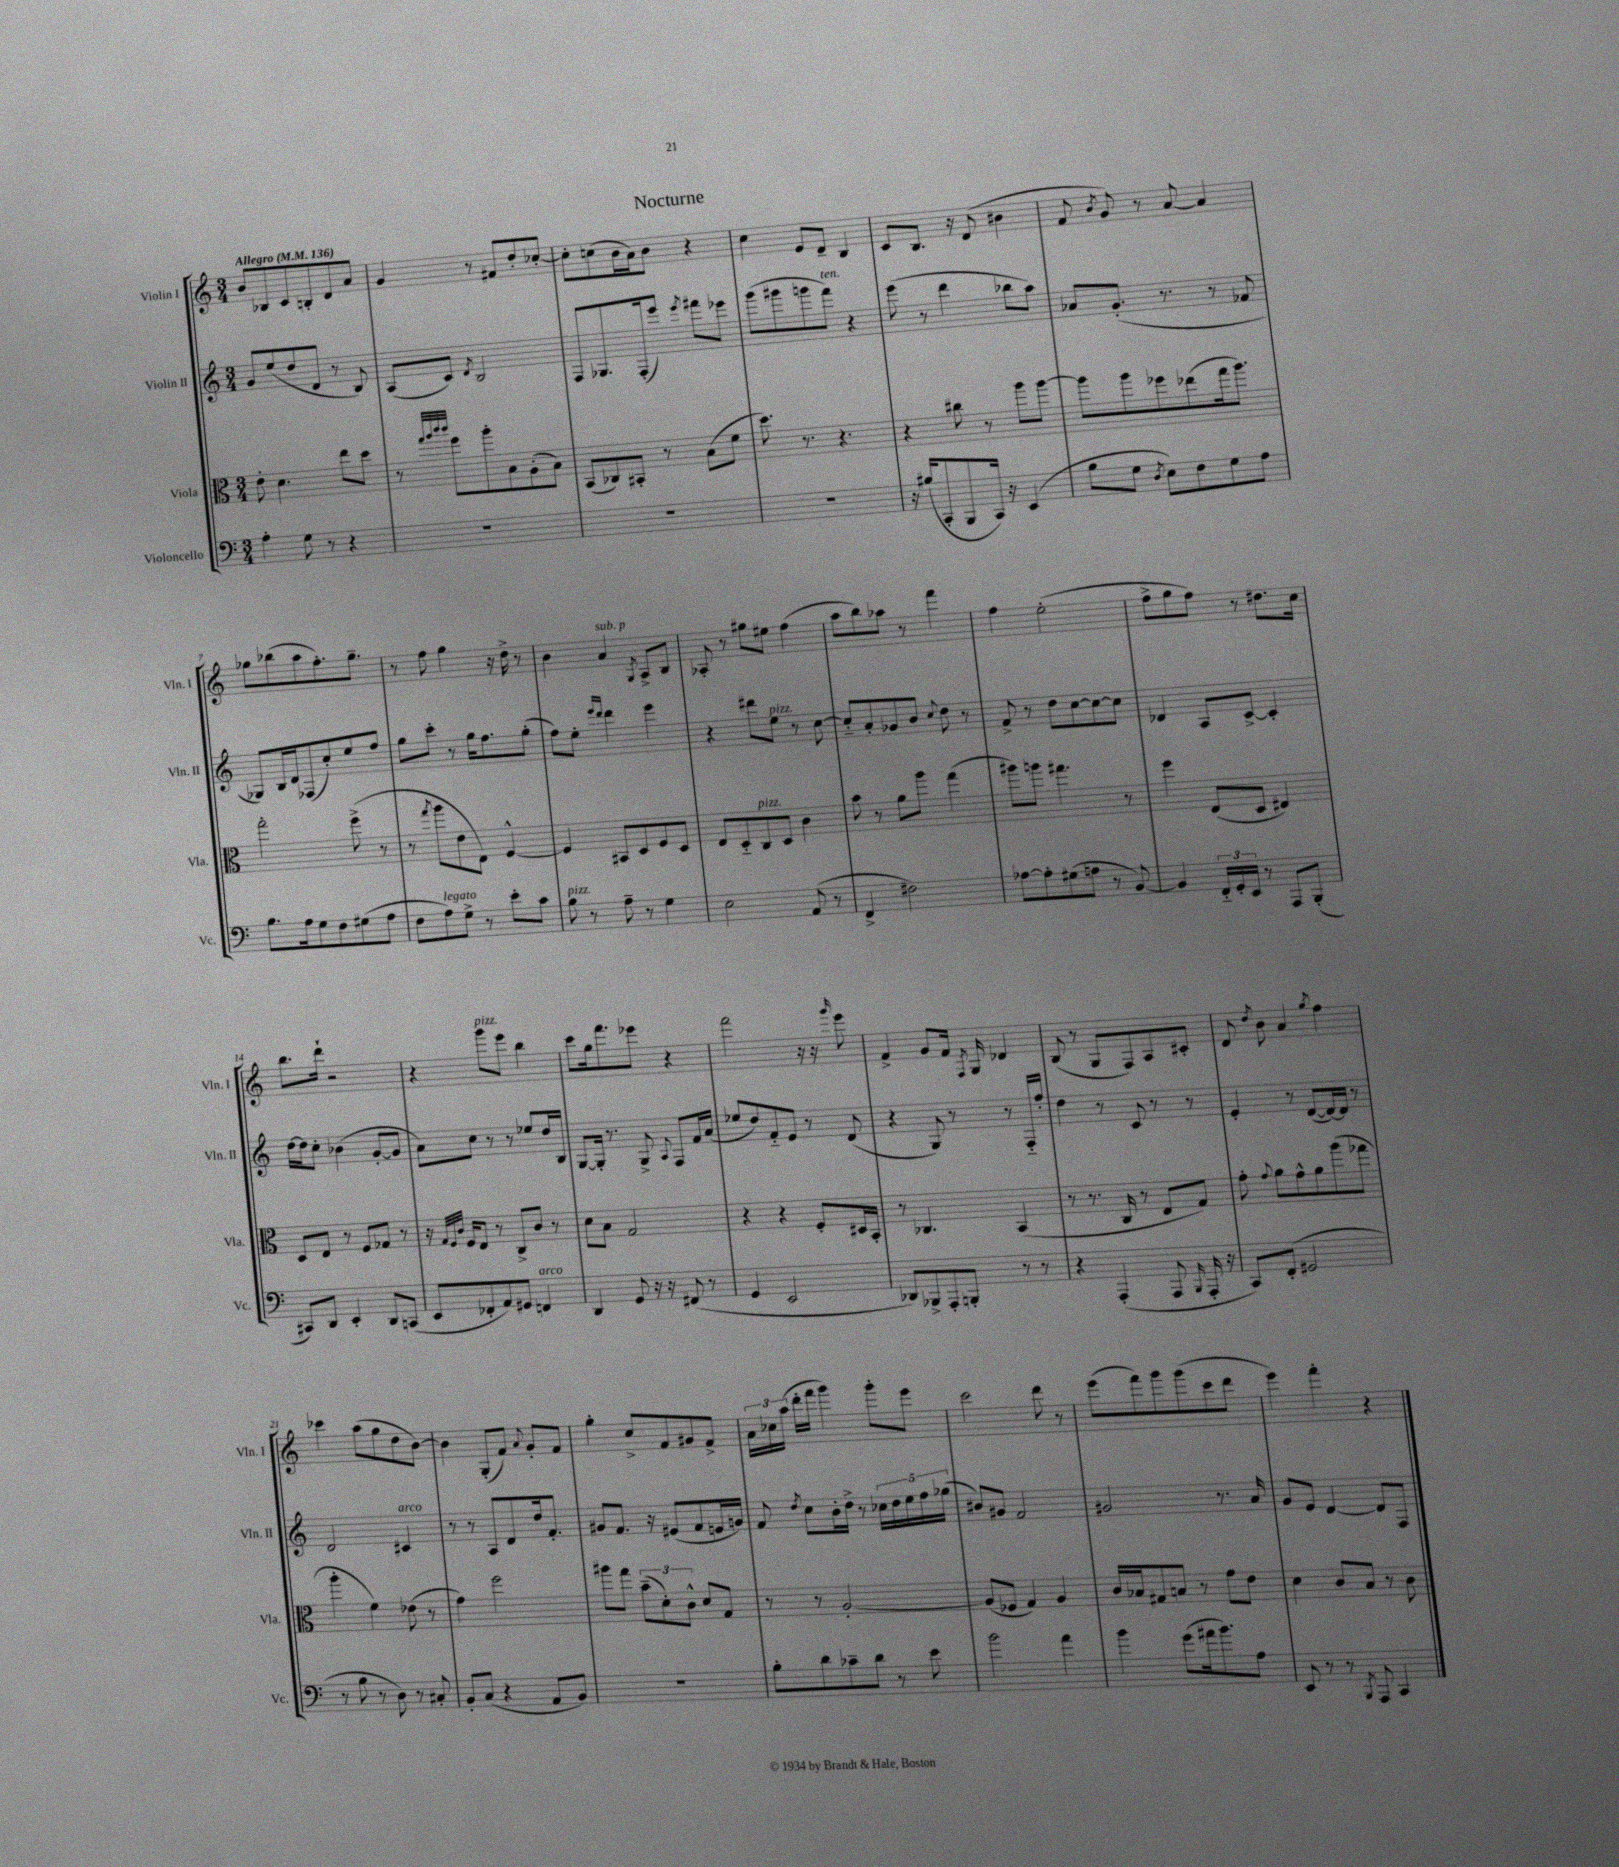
\header { title = "Nocturne" }
<<
\new StaffGroup <<
\new Staff = "s0" \with { instrumentName = "Violin I" shortInstrumentName = "Vln. I" } {
    \clef treble \key c \major \numericTimeSignature \time 3/4 \tempo "Allegro" 4 = 136
    \autoBeamOff b'8[ bes8 c'8 b8-. d'8 a'8] |
    g'4 r8 fis'8[ d''8-. ces''8]~-. |
    ces''8[-. c''8( b'16 a'16) b'8] r4 |
    c''4 e'8[ d'8]-- b4 |
    c'8[ b8.] r16 d'8( bis'4 |
    f'8 \acciaccatura { b'8 } g'8) r8 a'8~ a'4 |
    ges''8[ bes''8( a''8 f''8.-.) ges''8.]-- |
    r8 f''8 g''4 r16 d''16-> r8 |
    b'4 a'4^\markup { \italic "sub. p" } \acciaccatura { g8 } a8[-> b8] |
    aes8-. r8 gis''8[ eis''8] f''4( |
    a''8[ b''8) aes''8] r8 f'''4 |
    f''4 e''2-.( |
    f''8[-> g''8 f''8]) r8 dis''8.[ c''16] |
    b''8.[ d'''16]-! r2 |
    r4 g'''8[^\markup { \italic "pizz." } e'''8] b''4 |
    c'''8[ g''16 f'''8. ees'''8] r4 |
    f'''2 r16 r16 \grace { g'''16 } e'''8 |
    f'4-> g'8[ f'16] \acciaccatura { f8 } g16 des'4 |
    b8( r8 g8[ f8) a8 cis'8]-. |
    d'8 \acciaccatura { d''8 } b'8 a'4 \acciaccatura { g''8 } f''4 |
    ces'''4 a''8[( g''8 d''8 b'8]~) |
    b'4 g8[-.( f'8]) \appoggiatura { a'8 } g'8[-. f'8] |
    g''4-. c''8[-> f'8 gis'8 f'8]-> |
    \tuplet 3/2 { a'16[ ces''16 a''16]( } d'''16[-. f'''16] g'''4) g'''8[-. e'''8] |
    c'''2 d'''8 r8 |
    e'''8[( f'''8) g'''8 g'''8( c'''8 d'''8] |
    e'''4) f'''4-. r4 \bar "|." |
}
\new Staff = "s1" \with { instrumentName = "Violin II" shortInstrumentName = "Vln. II" } {
    \clef treble \key c \major \numericTimeSignature \time 3/4
    \autoBeamOff g'8[ e''8( d''8 d'8] r8 b8) |
    a8[( c'8]) \acciaccatura { d'8 } b2 |
    f8[ ges8. f16-.( e'''8]) \acciaccatura { e'''8 } fis'''8[ ees'''8] |
    g'''8[( gis'''8 g'''8 f'''8]^\markup { \italic "ten." }) r4 |
    e'''8( r8 d'''4 bes''8[ a''8]) |
    aes'8[ g'8.]-.( r8. r8 fes'8 |
    ges8[) b16 d'16 fes8( c''8-.) e''8 f''8] |
    g''8[ c'''8]-. r8 g''16[ f''8. g''8]-.( |
    f''8[) e''8]-. \grace { e'''16[ d'''16] } d'''4 e'''4 |
    r4 dis'''8[ e''8]^\markup { \italic "pizz." } r8 c''8~ |
    c''8[-_ a'8-. ges'8 b'8] \appoggiatura { c''8 } d''8 r8 |
    f'8-> r8 d''8[ c''8~ c''8~ c''8] |
    des'4 a8[ c'8]~-> c'4-. |
    d''16[~ d''16 c''8]-. bes'4( g'8[~-. g'8] |
    a'8[) c''8] r8 r8 ees''8[ d''16 b16] |
    g8[~ g16]-. r8. g8-> \appoggiatura { a8 } f8[ f'16 a'16]( |
    ees''8[ d''8) f'8-_ e'8] r8 d'8( |
    r4 g8) r8 r8 f16[-_ f''16]-. |
    d''4 r8 c'8 r8 r8 |
    e'4-. r8 d'8[~( d'16~) d'16] r8 |
    d'2 cis'4^\markup { \italic "arco" } |
    r8 r8 a8[ d'8 d''16 f'8.]-. |
    gis'8[ f'8.] r16 eis'8[( f'8 e'16 g'16]) |
    f'8 \acciaccatura { d''8 } c''8[ b'16-. d''16]-> r8 \tuplet 5/4 { ces''16[ d''16 e''16 f''16 ges''16]( } |
    bis'8[) gis'8] f'2 |
    gis'2 r8. a'16 |
    g'8[ e'8] d'4~ d'8[ f8] \bar "|." |
}
\new Staff = "s2" \with { instrumentName = "Viola" shortInstrumentName = "Vla." } {
    \clef alto \key c \major \numericTimeSignature \time 3/4
    \autoBeamOff e'8-. d'4. e''8[ d''8] |
    r8 \grace { g''32[ a''32 c'''32 c'''32] } f''8[ a''8-. b8 a8-.( b8]) |
    b,8[( ces8) bis,8]-. r8 b8[( f'8] |
    d''8.) r8. r4. |
    r4 cis''8 r8 a''8[ a''8]~ |
    a''8[ a''8 fes''8 ees''8( g''16 a''8.]) |
    g''2-. f''8->( r8 |
    r8 \acciaccatura { g''8 } a''8[ e'8 e8]) f4~-^ |
    f4 bis,8[ d8 f8 d8] |
    e8[ d8-_ c8^\markup { \italic "pizz." } d8] c'4 |
    b'8 r8 a'8[ a''8] g''4( |
    ais''8[) a''8] gis''4. r8 |
    f''4 e8[( d8] eis4) |
    d8[ e8] r8 f8[ ges8] r8 |
    r16 \grace { g32[ f32 c'32] } f16[ e8] r8 c8[-> c'8] r8 |
    d'8[ b8] g2 |
    r4 r4 f8[-. dis16 b,16]-. |
    r8 ces4. b,4( |
    r8 r8. c16 r8 e8[ g8]) |
    g'8-. \appoggiatura { g'8 } a'8[ g'8-^ a'8 a''8( ges''8] |
    a''4-. f'4) ees'8( r8 |
    g'4) f''2 |
    ais''8[ g''8] \tuplet 3/2 { b'8[--( d'8-.) c'8]-^ } d'8[ g8] |
    r8 r8 a2~-. |
    a8[( fes8] g4) a4 |
    c'16[ bes16 gis8 b8] r8 g'8[ e'8] |
    d'4 c'8[ b8] r8 c'8 \bar "|." |
}
\new Staff = "s3" \with { instrumentName = "Violoncello" shortInstrumentName = "Vc." } {
    \clef bass \key c \major \numericTimeSignature \time 3/4
    \autoBeamOff a4-. g8 r8 r4 |
    R2. |
    R2. |
    R2. |
    r16 bis16[( c,8-. b,,8 c,16]) r16 e,4( |
    b8[ g8] \acciaccatura { d8 } e8[) f8 g8 a8] |
    b8.[ a16 g8 f8 gis8( a8] |
    f8[ a8^\markup { \italic "legato" }) g8]-> r8 e'8[-. c'8] |
    b8^\markup { \italic "pizz." } r8 a8-- r8 g4 |
    e2 a,8( r8 |
    f,4-> fis2) |
    aes8[~ aes8-. gis8( a8] r8 b,8~) |
    b,4 \tuplet 3/2 { f,16[-_ g,16-. e,16] } r8 a,,8[ b,,8]-.( |
    cis,8[) d,8] e,4-. d,8[ c,8]( |
    e,8[ fes,8-. a,8) gis,8] f,4^\markup { \italic "arco" } |
    d,4 g,8 r16 r16 fis,8( r8 |
    g,4 e,2 |
    des,8[) bes,,8-> a,,8-. b,,8]-. r8 r8 |
    r4 a,,4-.( a,,8 \grace { b,,16 } a,,16-. r16 |
    c,8[) f,8]-.( gis,2 |
    r8 b8 r8 d8) r8 cis8-. |
    b,8[-. c8]( r4 a,8[ b,8]) |
    R2. |
    b8[-. d'8 ces'8-- d'8] r8 e'8 |
    b'2 a'4 |
    b'4 g'8[( ais'16 b'8.) a8] |
    e,8 r8 r8 \acciaccatura { b,,8 } a,,8 c,4 \bar "|." |
}
>>
>>
